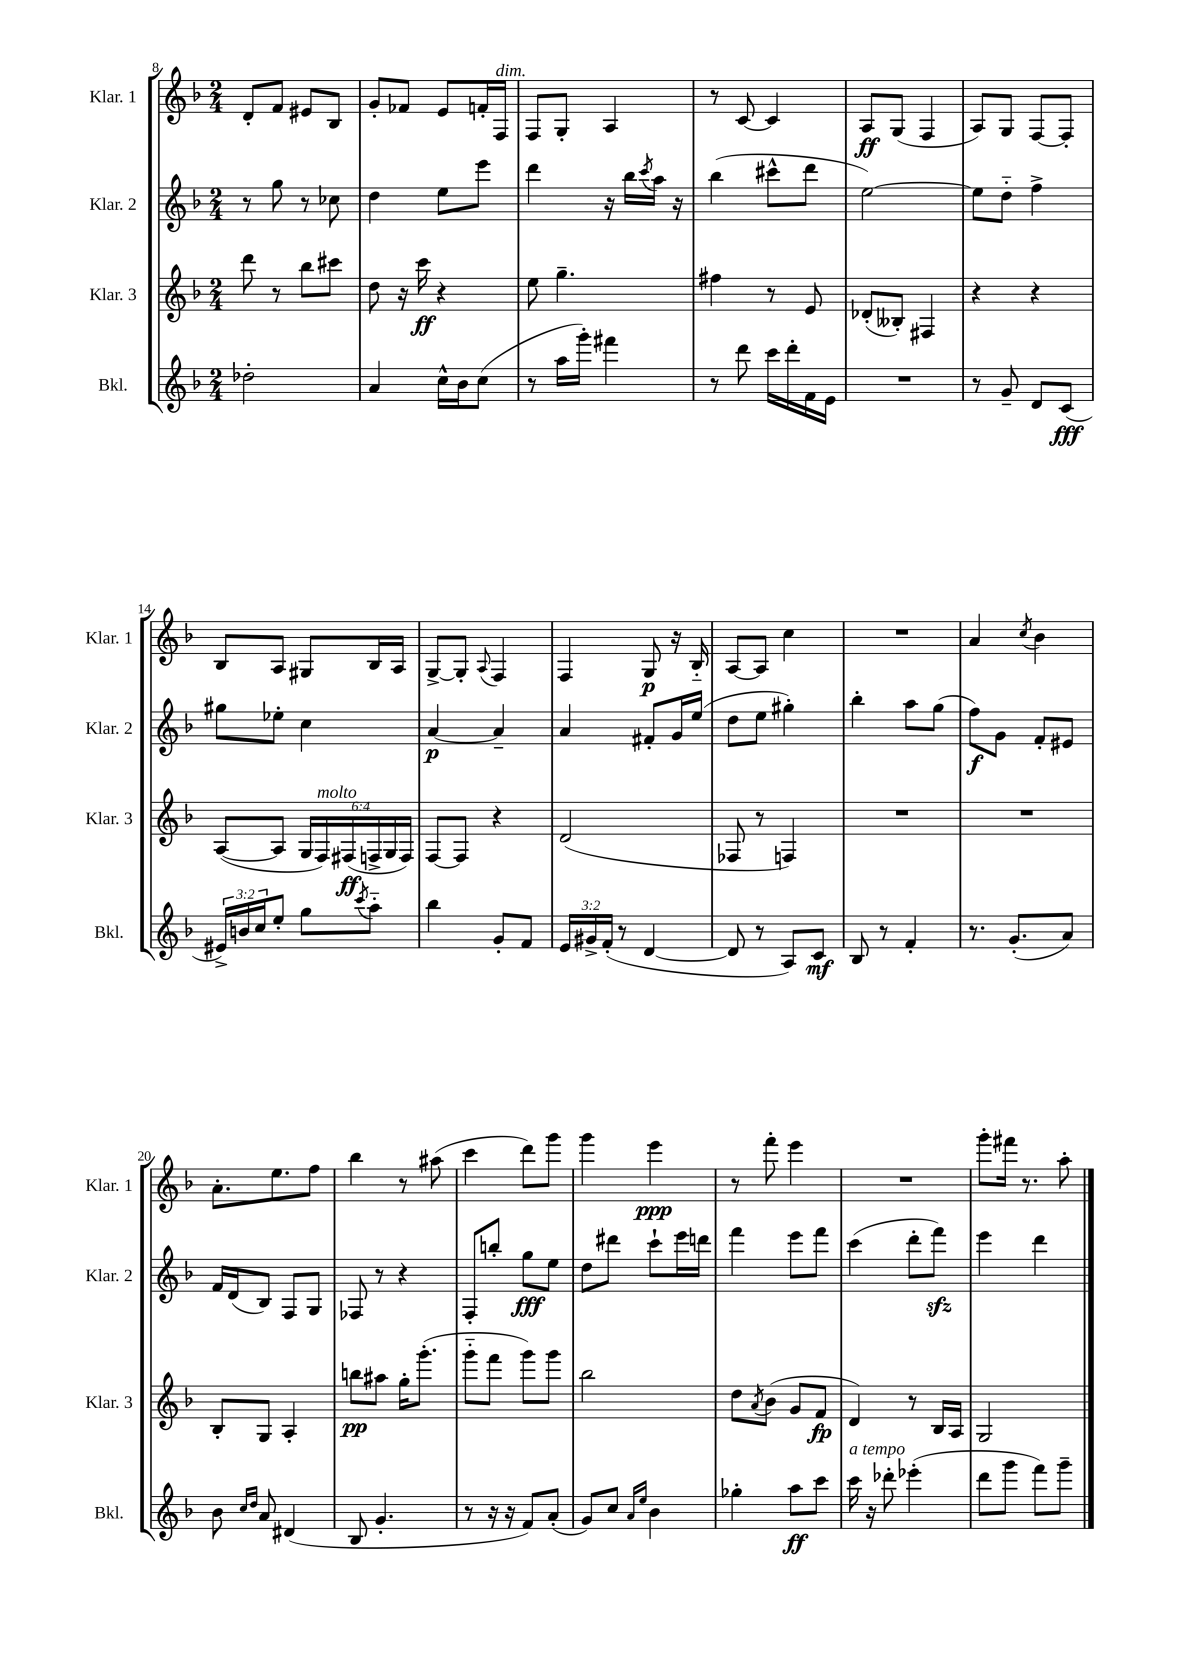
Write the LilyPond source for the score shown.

<<
\new StaffGroup <<
\new Staff = "s0" \with { instrumentName = "Klar. 1" shortInstrumentName = "Klar. 1" } {
    \clef treble \key f \major \numericTimeSignature \time 2/4
    d'8-. f'8 eis'8 bes8 |
    g'8-. fes'8 e'8 f'16-. f16^\markup { \italic "dim." } |
    f8 g8-. a4 |
    r8 c'8~ c'4 |
    a8\ff g8( f4 |
    a8) g8 f8~ f8-. |
    bes8 a8 gis8 bes16 a16 |
    g8~-> g8-. \appoggiatura { a8 } f4 |
    f4 g8\p r16 bes16-_ |
    a8~ a8 c''4 |
    R2 |
    a'4 \acciaccatura { c''8 } bes'4 |
    a'8.-. e''8. f''8 |
    bes''4 r8 ais''8( |
    c'''4 d'''8) g'''8 |
    g'''4 e'''4\ppp |
    r8 f'''8-. e'''4 |
    R2 |
    g'''8-. fis'''16 r8. a''8-. \bar "|." |
}
\new Staff = "s1" \with { instrumentName = "Klar. 2" shortInstrumentName = "Klar. 2" } {
    \clef treble \key f \major \numericTimeSignature \time 2/4
    r8 g''8 r8 ces''8 |
    d''4 e''8 e'''8 |
    d'''4 r16 bes''16 \acciaccatura { c'''8 } a''16 r16 |
    bes''4( cis'''8-^ d'''8 |
    e''2~) |
    e''8 d''8-_ f''4-> |
    gis''8 ees''8-. c''4 |
    a'4~\p a'4-- |
    a'4 fis'8-. g'16 e''16( |
    d''8 e''8 gis''4-.) |
    bes''4-. a''8 g''8( |
    f''8\f) g'8 f'8-. eis'8 |
    f'16 d'16( bes8) f8 g8 |
    fes8 r8 r4 |
    f8-. b''8-. g''8\fff e''8 |
    d''8 dis'''8 c'''8-! e'''16 d'''16 |
    f'''4 e'''8 f'''8 |
    c'''4( d'''8-. f'''8\sfz) |
    e'''4 d'''4 \bar "|." |
}
\new Staff = "s2" \with { instrumentName = "Klar. 3" shortInstrumentName = "Klar. 3" } {
    \clef treble \key f \major \numericTimeSignature \time 2/4 \override Staff.TupletNumber.text = #tuplet-number::calc-fraction-text
    d'''8 r8 bes''8 cis'''8 |
    d''8 r16 c'''16\ff r4 |
    e''8 g''4.-- |
    fis''4 r8 e'8 |
    des'8-.( beses8-.) fis4 |
    r4 r4 |
    a8~( a8 \tuplet 6/4 { g16 f16^\markup { \italic "molto" }) fis16\ff( f16-> g16 f16) } |
    f8~ f8 r4 |
    d'2( |
    fes8 r8 f4) |
    R2 |
    R2 |
    bes8-. g8 a4-. |
    b''8\pp ais''8 g''16-. g'''8.-.( |
    g'''8-_ f'''8 g'''8) g'''8 |
    bes''2 |
    d''8 \acciaccatura { a'8 } bes'8( g'8 f'8\fp |
    d'4) r8 bes16 a16 |
    g2 \bar "|." |
}
\new Staff = "s3" \with { instrumentName = "Bkl." shortInstrumentName = "Bkl." } {
    \clef treble \key f \major \numericTimeSignature \time 2/4 \override Staff.TupletNumber.text = #tuplet-number::calc-fraction-text
    des''2-. |
    a'4 c''16-^ bes'16 c''8( |
    r8 a''16 g'''16-.) fis'''4 |
    r8 d'''8 c'''16 d'''16-. f'16 e'16 |
    R2 |
    r8 g'8-- d'8 c'8\fff( |
    \tuplet 3/2 { eis'16->) b'16 c''16 } e''8-. g''8 \acciaccatura { c'''8 } a''8-_ |
    bes''4 g'8-. f'8 |
    \tuplet 3/2 { e'16 gis'16-> f'16-.( } r8 d'4~ |
    d'8 r8 a8) c'8\mf |
    bes8 r8 f'4-. |
    r8. g'8.-.( a'8) |
    bes'8 \grace { c''16 d''16 } a'8 dis'4( |
    bes8 g'4.-. |
    r8 r16 r16 f'8) a'8-.( |
    g'8) c''8 \grace { a'16 e''16 } bes'4 |
    ges''4-. a''8\ff c'''8 |
    c'''16^\markup { \italic "a tempo" } r16 des'''8-. ees'''4-.( |
    d'''8 g'''8 f'''8) g'''8-- \bar "|." |
}
>>
>>
\layout { \context { \Score currentBarNumber = #8 } }
